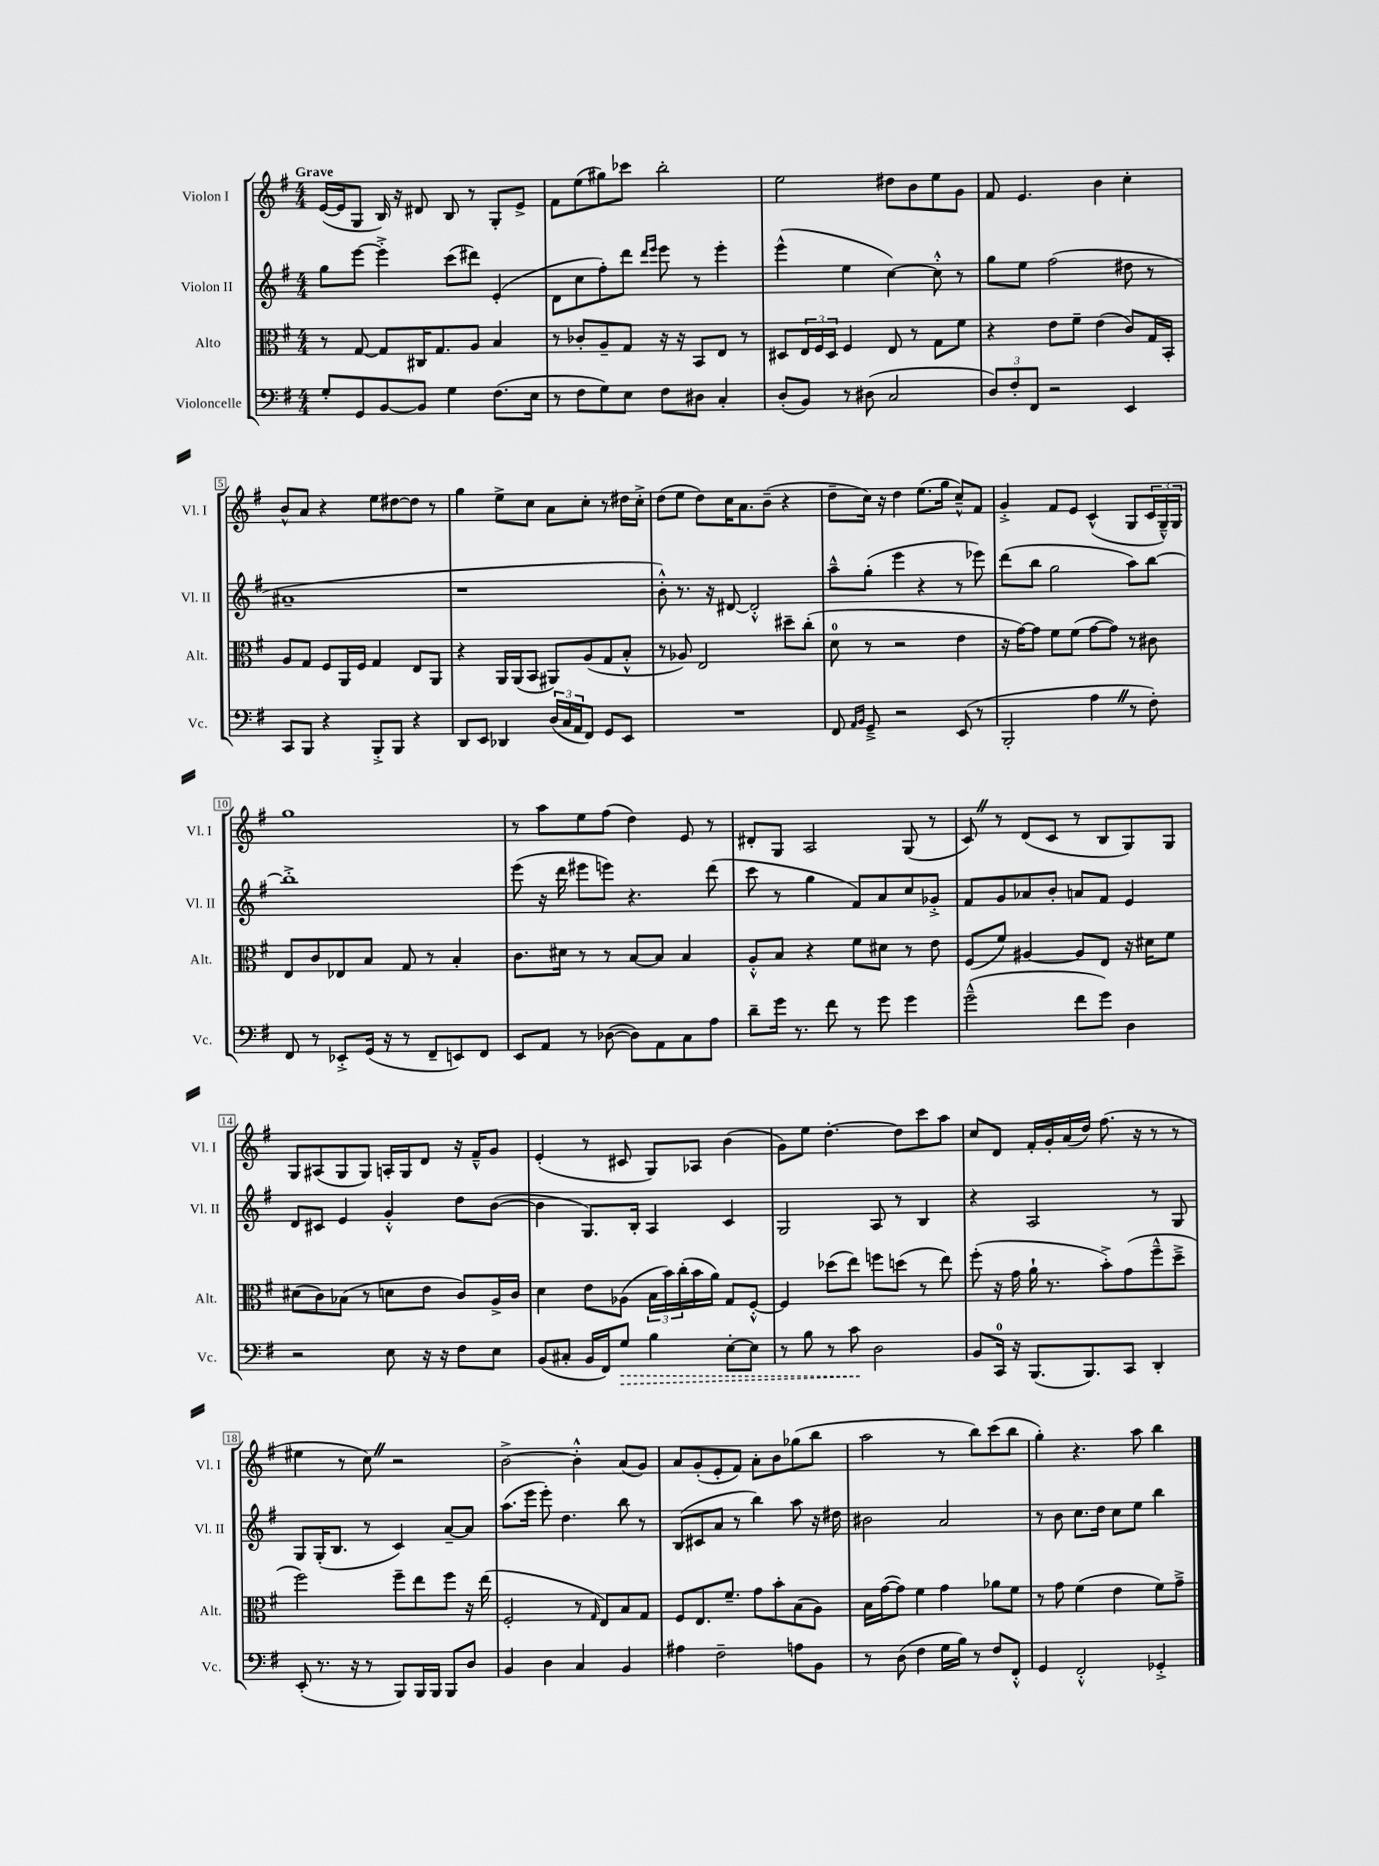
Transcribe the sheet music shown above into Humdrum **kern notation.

**kern	**dynam	**kern	**kern	**kern
*part4	*part4	*part3	*part2	*part1
*staff4	*staff4	*staff3	*staff2	*staff1
*I"Violoncelle	*	*I"Alto	*I"Violon II	*I"Violon I
*I'Vc.	*	*I'Alt.	*I'Vl. II	*I'Vl. I
*clefF4	*	*clefC3	*clefG2	*clefG2
*k[f#]	*	*k[f#]	*k[f#]	*k[f#]
*M4/4	*	*M4/4	*M4/4	*M4/4
=1	=1	=1	=1	=1
!	!	!	!	!LO:TX:a:B:t=Grave
8G'/L	.	8r	8gg\L	([16e/LL
.	.	.	.	16e/J]
8GG/	.	[8G/	[8eee\J	8G/J
[8BB/	.	8G/L]	4eee'^\]	16B/)
.	.	.	.	16r
8BB/J]	.	16C#X/K	.	8d#X/
.	.	8.G/	.	.
4G\	.	.	(8ccc\L	8B/
.	.	8A/J	8ddd#X\J)	8r
(8.F#\L	.	4B/	(4e'/	8G'/L
.	.	.	.	8e^/J
16E\Jk	.	.	.	.
=2	=2	=2	=2	=2
8r	.	8r	8d\L	8f#\L
8F#\L	.	8c-X'/L	8cc\	(8ee\
8G\)	.	8A~/	8ff#'\)	8gg#X\)
8E\J	.	8G/J	8ddd\J	8ccc-X\J
.	.	.	16qqddd/LL	.
.	.	.	16qqeee/JJ	.
8F#\L	.	16r	8eee\	2bb'\
.	.	16r	.	.
8D#X\J	.	8BB/L	8r	.
4C'/	.	8E/J	4eee'\	.
.	.	8r	.	.
=3	=3	=3	=3	=3
(8D'/L	.	8D#X/L	(4eee^^\	2ee\
8BB/J)	.	24E/L	.	.
.	.	24F#/	.	.
.	.	24D#/JJ	.	.
8r	.	4F#/	4ee\	.
(8D#X\	.	.	.	.
2C/	.	8E/	[4cc\)	8dd#X\L
.	.	8r	.	8b\
.	.	8G\L	8cc'^^\]	8ee\
.	.	8f#\J	8r	8g\J
=4	=4	=4	=4	=4
12D/L)	.	4r	8gg\L	8f#/
12F#'/	.	.	.	.
.	.	.	8ee\J	4.e/
12FF#/J	.	.	.	.
2r	.	8e\L	(2ff#\	.
.	.	8f#~\J	.	.
.	.	(4e\	.	4b\
4EE/	.	8c/L)	8dd#X\	4cc'\
.	.	16G/L	8r	.
.	.	16BB'/JJ	.	.
!!LO:LB:g=z
=5	=5	=5	=5	=5
8CC/L	.	8A/L	1a#X~	8b^^/L
8BBB/J	.	8G/J	.	8a/J
4r	.	8F#/L	.	4r
.	.	16AA/L	.	.
.	.	16F#/JJ	.	.
8BBB'^/L	.	4G/	.	8ee\L
8BBB/J	.	.	.	[8dd#X\
4r	.	8E/L	.	8dd#\J]
.	.	8AA/J	.	8r
=6	=6	=6	=6	=6
8DD/L	.	4r	1r	4gg\
8EE/J	.	.	.	.
4DD-X/	.	16AA/LL	.	8ee^\L
.	.	(16AA/J	.	.
.	.	8BB/J	.	8cc\J
(24D/LL	.	8AA#X/L)	.	8a\L
24C/	.	.	.	.
24AA/J	.	.	.	.
8FF#/J)	.	(8A/	.	8cc'\J
8GG/L	.	8G/	.	8r
8EE/J	.	8B'^^/J	.	16dd#X\LL
.	.	.	.	16cc'^\JJ
=7	=7	=7	=7	=7
1r	.	8r	8b'^^\)	(8dd\L
.	.	8A-X/)	8.r	8ee\J
.	.	2E/	.	8dd\L)
.	.	.	16r	.
.	.	.	[8d#X/	16cc\K
.	.	.	.	8.a\
.	.	.	2d#'^^/]	.
.	.	.	.	(8b~\J
.	.	8dd#X~\L	.	4r
.	.	(8cc'\J	.	.
=8	=8	=8	=8	=8
8FF#/	.	8d\	8aa~^^\L	8dd~\L
16qqAA/LL	.	.	.	.
16qqBB/JJ	.	.	.	.
8GG~^/	.	8r	(8gg'\J	16cc\Jk)
.	.	.	.	16r
2r	.	2r	4eee\	4dd\
.	.	.	4r	(8.ee\L
.	.	.	.	16gg\Jk
(8EE/	.	4e\	8r	8cc~^^/L)
8r	.	.	8eee-X\)	8f#/J
=9	=9	=9	=9	=9
2BBB'/	.	16r	(8ddd\L	4g'^/
.	.	[16g\KL)	.	.
.	.	8g\J]	8bb\J	.
.	.	8f#\L	2gg\	8f#/L
.	.	(8f#\J	.	8e/J
4AZ\	.	[8g\L	.	(4c^^/
.	.	8g\J])	.	.
8r	.	8r	8aa\L)	8G/L
8F#'\)	.	8c#X\	[8bb\J	24c/L
.	.	.	.	24G~^^/)
.	.	.	.	24G/JJ
!!LO:LB:g=z
=10	=10	=10	=10	=10
8FF#/	.	8E/L	1bb'^]	1gg
8r	.	8c/	.	.
8EE-X'^/L	.	8E-X/	.	.
(16GG/Jk	.	8B/J	.	.
16r	.	.	.	.
8r	.	8G/	.	.
8FF#~/L	.	8r	.	.
8EEn/)	.	4B'/	.	.
8FF#/J	.	.	.	.
=11	=11	=11	=11	=11
8EE/L	.	8.c\L	(8eee\	8r
8AA/J	.	.	16r	8aa\L
.	.	16d#X\Jk	16ddd\	.
8r	.	8r	8eee#X\L	8ee\
([8D-X\	.	8r	8eeen\J)	(8ff#\J
8D-\L])	.	[8B/L	4.r	4dd\)
8AA\	.	8B/J]	.	.
8C\	.	4B/	.	8e/
8A\J	.	.	(8ddd\	8r
=12	=12	=12	=12	=12
8d~\L	.	8A'^^/L	8ccc\	8d#X'/L
16g\Jk	.	8B/J	8r	8G/J
8.r	.	.	.	.
.	.	4r	4gg\	2A/
8f#\	.	.	.	.
8r	.	8f#\L	8f#/L)	.
8g\	.	8d#X\J	8a/	.
4g\	.	8r	8cc/	(8G/
.	.	8e\	8g-X'^/J	8r
=13	=13	=13	=13	=13
(2g~^^\	.	(8F#/L	8f#/L	8cZ/)
.	.	8f#/J)	8g/	8r
.	.	[4A#X/	8a-X/	(8d/L
.	.	.	8b'/J	8c/J
8f#\L	.	8A#/L]	8an/L	8r
8g\J)	.	8E/J	8f#/J	8B/L
4D\	.	16r	4e/	8G/)
.	.	16d#X\KL	.	.
.	.	8f#\J	.	8G/J
!!LO:LB:g=z
=14	=14	=14	=14	=14
2r	.	(8d#X\L	8d/L	8G/L
.	.	8c\)	8c#X/J	(8A#X/
.	.	(8B-X\J	4e/	8G/
.	.	8r	.	8G/J)
8E\	.	8dn\L	4g'^^/	16An'/LL
.	.	.	.	16G/J
16r	.	8e\J	.	8d/J
16r	.	.	.	.
8F#\L	.	8c/L)	8dd\L	16r
.	.	.	.	16f#~^^/KL
8E\J	.	16A^/L	([8b\J	8g/J
.	.	16c/JJ	.	.
=15	=15	=15	=15	=15
(8BB/L	.	4d\	4b\]	(4e'/
8C#X'/J	.	.	.	.
16BB/LL	.	8e\L	8.G/L)	8r
16FF#/J)	.	.	.	.
!	!LO:HP:b	!	!	!
8G/J	>	(8A-X\J	.	8c#X/
.	.	.	16B'/Jk	.
4B\	.	24B\LL	4A/	8G/L)
.	.	24b\)	.	.
.	.	(24cc'\	.	.
.	.	16b\	.	8A-X/J
.	.	16a\JJ)	.	.
[8E'\L	.	8G/L	4c/	(4b\
8E\J]	.	[8F#'^^/J	.	.
=16	=16	=16	=16	=16
8r	.	4F#/]	2G/	8g\L)
8B\	.	.	.	8ee\J
8r	.	(8dd-X\L	.	[4.dd'\
8c\	.	8ee\J)	.	.
2D\	]	8ffn\L	8A/	.
.	.	(8ddn\J	8r	8dd\L]
.	.	8r	4B/	8ccc\
.	.	8ee\)	.	8aa\J
=17	=17	=17	=17	=17
8BB/L	.	(8ff#'\	4r	8cc/L
16CC/Jk	.	16r	.	8d/J
16r	.	16g\	.	.
(8.BBB/L	.	16a`\	2A/	16f#'/LL
.	.	8.r	.	16g'/
.	.	.	.	(16a/
8.BBB/)	.	.	.	16dd/JJ)
.	.	8b'^\L)	.	(8.ff#\
8CC/J	.	(8g\	.	.
.	.	.	.	16r
4DD'/	.	8ff#~^^\	8r	8r
.	.	8dd~^\J	8G/	8r
!!LO:LB:g=z
=18	=18	=18	=18	=18
(8EE'/	.	2ff#\)	8G/L	4ee#X\
8.r	.	.	(16G'/K	.
.	.	.	8.B/J	.
.	.	.	.	8r
16r	.	.	.	.
8r	.	.	8r	8ccZ\)
8BBB/L)	.	8ff#~\L	4c/)	2r
16BBB/L	.	8ee\	.	.
16BBB/JJ	.	.	.	.
8BBB/L	.	8ff#\J	[8a~/L	.
8D/J	.	16r	8a/J]	.
.	.	(16ee\	.	.
=19	=19	=19	=19	=19
4BB/	.	2F#'/	(8.aa\L	[2b^\
.	.	.	16eee\Jk	.
4D\	.	.	8eee'\)	.
.	.	.	4.dd\	.
4C/	.	8r	.	4b'^^\]
.	.	16qqG/	.	.
.	.	8E/L)	.	.
4BB/	.	8B/	8bb\	(8a/L
.	.	8G/J	8r	8g/J)
=20	=20	=20	=20	=20
4A#X\	.	8F#/L	(8B/L	8a/L
.	.	8.E/	8c#X/	(8g'/
2F#~\	.	.	8a/J	8e'/
.	.	8.f#~/J	.	.
.	.	.	8r	8f#/J)
.	.	8g\L	4bb\)	8a'\L
.	.	8b'\	.	8b\
8An\L	.	(8B\	8aa\	(8gg-X\
8BB\J	.	8A\J)	16r	8bb\J
.	.	.	16dd#X\	.
=21	=21	=21	=21	=21
8r	.	16B\LL	2b#X\	2aa\
.	.	([16g\J	.	.
(8D\	.	8g\J])	.	.
4F#\	.	4f#\	.	.
16G\LL	.	4g\	2a/	8r
16B\JJ)	.	.	.	.
8r	.	.	.	8bb\L)
8F#/L	.	8a-X\L	.	(8ccc\
8FF#'^^/J	.	8f#\J	.	8bb\J
=22	=22	=22	=22	=22
4GG/	.	8r	8r	4gg'\)
.	.	8g\	8b\	.
2FF#'^^/	.	(4f#\	8.cc\L	4.r
.	.	.	16dd\Jk	.
.	.	4e\	8cc\L	.
.	.	.	8ee\J	8aa\
4GG-X'^/	.	8f#\L)	4bb\	4bb\
.	.	8g~^\J	.	.
==	==	==	==	==
*-	*-	*-	*-	*-
